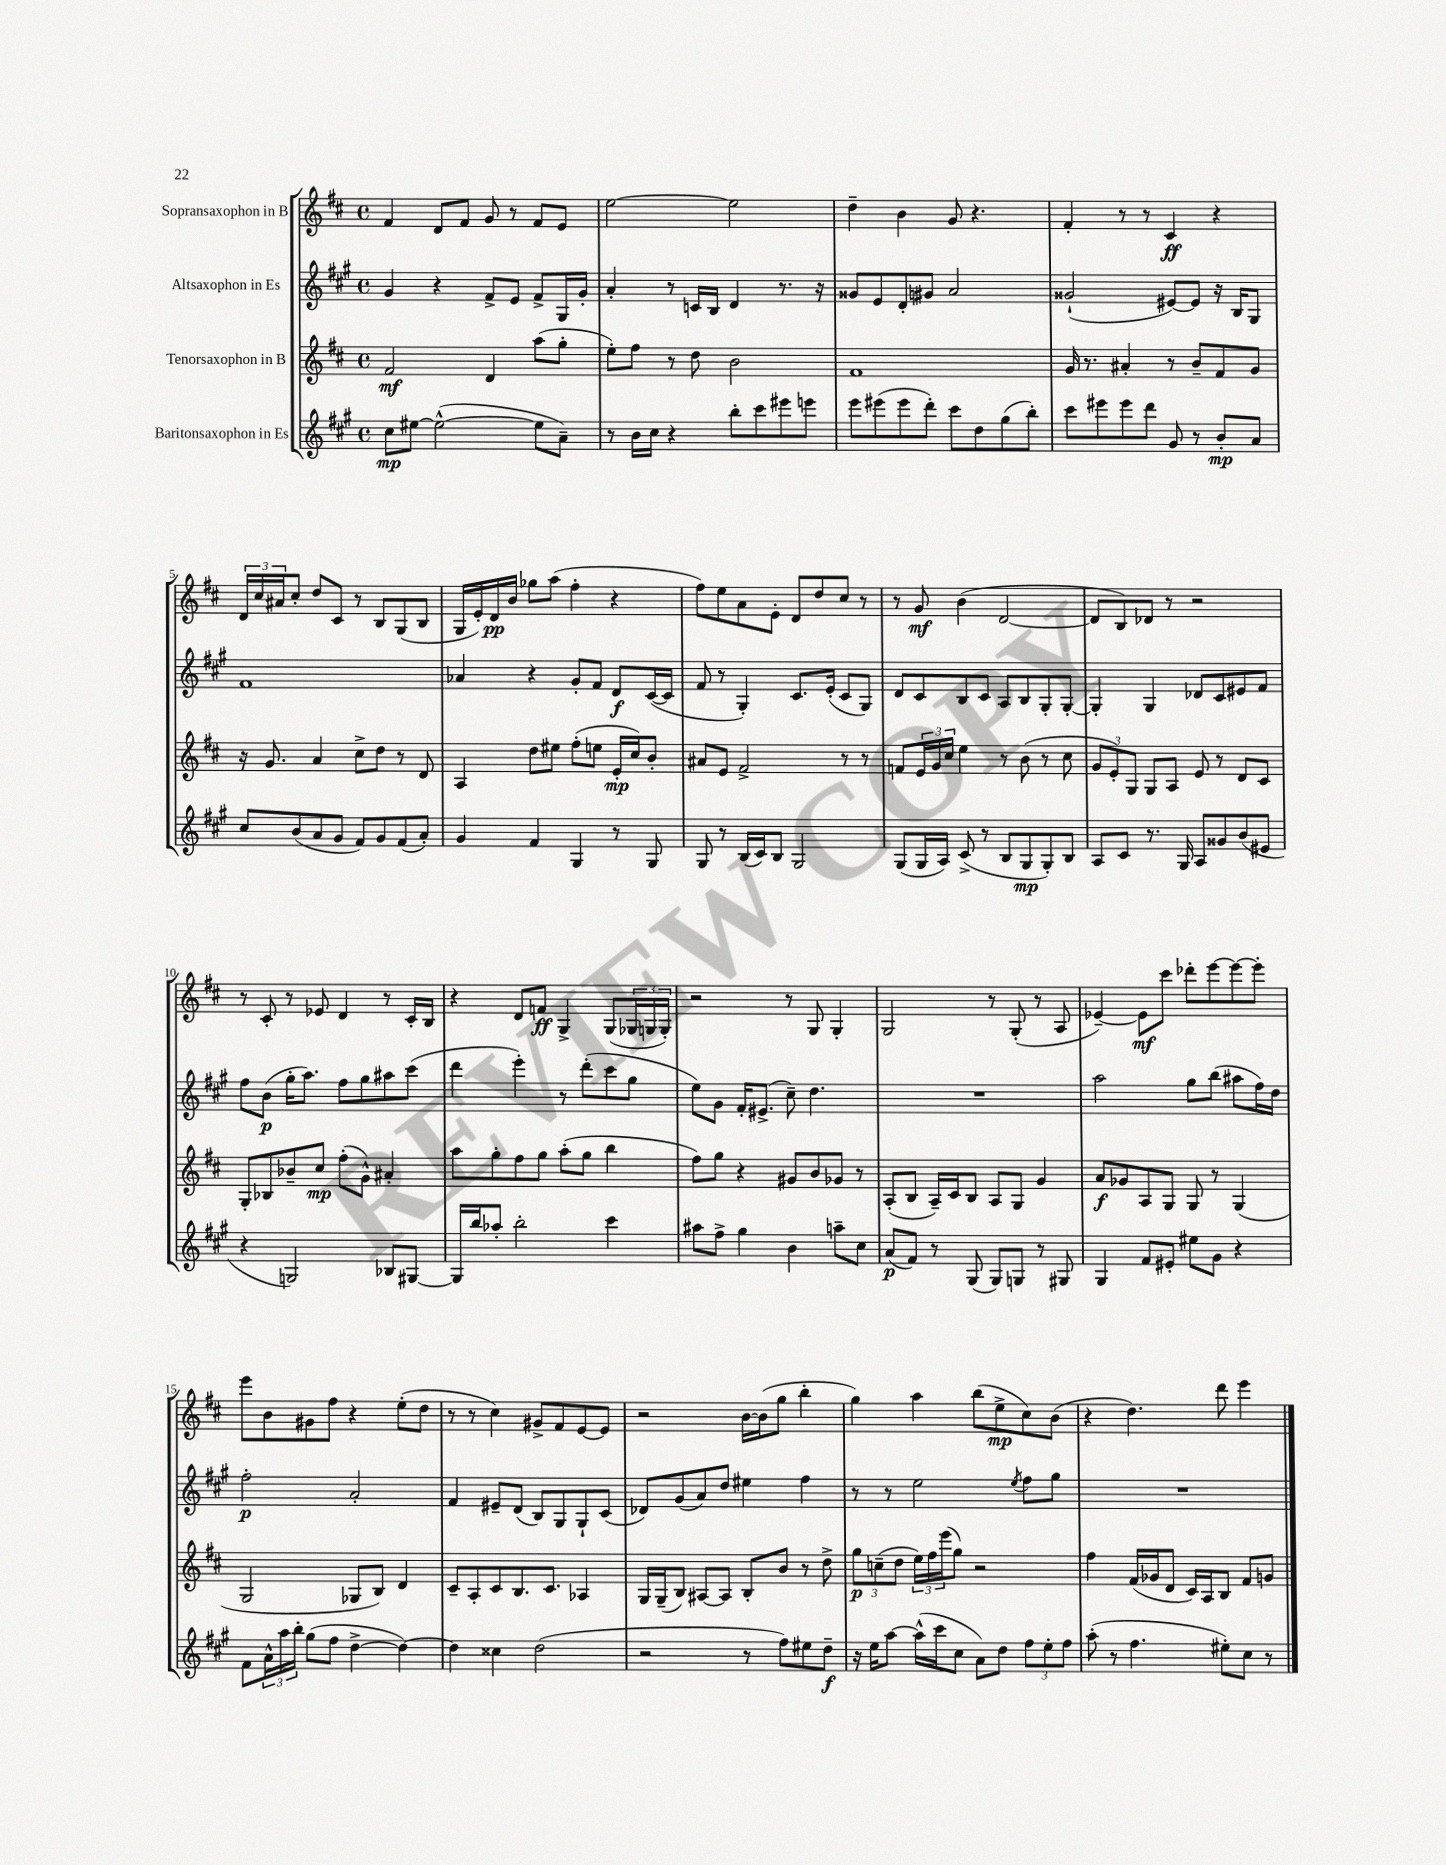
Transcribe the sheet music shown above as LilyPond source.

<<
\new StaffGroup <<
\new Staff = "s0" \with { instrumentName = "Sopransaxophon in B" } {
    \clef treble \key d \major \defaultTimeSignature \time 4/4
    fis'4 d'8 fis'8 g'8 r8 fis'8 e'8 |
    e''2~ e''2 |
    d''4-- b'4 g'8 r4. |
    fis'4-. r8 r8 cis'4\ff r4 |
    \tuplet 3/2 { d'16 cis''16 ais'16 } cis''8-. d''8 cis'8 r8 b8 g8( b8 |
    g16 e'16-.) d'16\pp b'16 ges''8 a''8( fis''4-. r4 |
    fis''8) e''8 a'8 e'8-. d'8 d''8 cis''8 r8 |
    r8 g'8\mf b'4( d'2~ |
    d'8 b8) des'8 r8 r2 |
    r8 cis'8-. r8 ees'8 d'4 r8 cis'16-. b16 |
    r4 d'8 f'8\ff g4-> g8( \tuplet 3/2 { ges16 g16 g16-.) } |
    r2 r8 g8 g4-. |
    g2 r8 g8-.( r8 a8 |
    ees'4~--) ees'8\mf cis'''8 des'''8-. e'''8~ e'''8~ e'''8-. |
    e'''8 b'8 gis'8 fis''8 r4 e''8-.( d''8 |
    r8 r8 cis''4) gis'8-> fis'8 e'8~ e'8 |
    r2 b'16~ b'16( g''8 b''4-. |
    g''4) a''4 b''8( e''8->\mp cis''8) b'8( |
    r4 d''4.) d'''8 e'''4 \bar "|." |
}
\new Staff = "s1" \with { instrumentName = "Altsaxophon in Es" } {
    \clef treble \key a \major \defaultTimeSignature \time 4/4
    gis'4 r4 fis'8-> e'8 fis'8-> gis16 gis'16-. |
    a'4-. r8 c'16 b16 d'4 r8. r16 |
    gisis'8 e'8 d'8-. gis'8 a'2 |
    gisis'2-!( eis'8~) eis'8 r16 b16 gis8 |
    fis'1 |
    aes'4 r4 gis'8-. fis'8 d'8\f cis'16~( cis'16 |
    fis'8 r8 gis4-.) cis'8. e'16-.( cis'8 gis8) |
    d'8 cis'8 b8 cis'8 a8 b8 gis8-. gis8~-. |
    gis4-. gis4 des'8 cis'8 eis'8 fis'8 |
    fis''8 b'8\p( gis''16-. a''8.) fis''8 gis''8 ais''8 cis'''8( |
    d'''4 e'''4-.) r8 d'''8-.( cis'''8 gis''8 |
    e''8) gis'8 fis'16-. eis'8.->( cis''8--) d''4. |
    R1 |
    a''2 gis''8 b''8( ais''8 fis''16) d''16 |
    fis''2-.\p a'2-. |
    fis'4 eis'8-- d'8( b8) gis8 gis8-! cis'8( |
    des'8) gis'8( a'8) d''8 eis''4 fis''4 |
    r8 r8 e''2 \acciaccatura { e''8 } fis''8 gis''8 |
    R1 \bar "|." |
}
\new Staff = "s2" \with { instrumentName = "Tenorsaxophon in B" } {
    \clef treble \key d \major \defaultTimeSignature \time 4/4
    fis'2\mf d'4 a''8( g''8-. |
    e''8-.) fis''8 r8 d''8 b'2 |
    fis'1 |
    g'16 r8. ais'4-. r8 b'8-- fis'8 g'8 |
    r16 g'8. a'4 cis''8-> d''8 r8 d'8 |
    a4 d''8 eis''8 fis''8-.( e''8 e'16-.\mp cis''16) b'8-. |
    ais'8 e'8 fis'2-> r8 r8 |
    f'8 \tuplet 3/2 { e'16 g'16 cis''16 } e''4 r8 b'8( r8 cis''8 |
    \tuplet 3/2 { g'8 e'8-.) g8 } g8 a8 e'8 r8 d'8 cis'8 |
    g8-. bes8 bes'8-- cis''8\mp fis''8-.( g'8-^) ais'4-. |
    a''8 g''8-. fis''8 g''8 a''8-.( g''8 b''4 |
    fis''8) g''8 r4 gis'8 b'8 ges'8 r8 |
    a8-.( b8 a16--) cis'16 b8 a8 g8 g'4 |
    a'8\f ges'8 a8 g8 g8 r8 g4( |
    g2 ges8 b8) d'4 |
    cis'8-- a8-. cis'8 b8. cis'8. aes4 |
    g16 g16--( b8) ais8~ ais8 b8-. b'8 r8 d''8-> |
    \tuplet 3/2 { g''8\p c''8--( d''8 } \tuplet 3/2 { e''16) fis''16 e'''16( } g''8) r2 |
    fis''4 fis'16( ges'16 d'8 cis'16) a16 b8 fis'8 g'8 \bar "|." |
}
\new Staff = "s3" \with { instrumentName = "Baritonsaxophon in Es" } {
    \clef treble \key a \major \defaultTimeSignature \time 4/4
    cis''8\mp eis''8~ eis''2~-^( eis''8 a'8--) |
    r8 b'16 cis''16 r4 b''8-. cis'''8 eis'''8 e'''8 |
    e'''8 eis'''8( eis'''8 d'''8-.) cis'''8 d''8 gis''8( b''8-.) |
    cis'''8 eis'''8 eis'''8 d'''8 gis'8 r8 b'8-.\mp a'8 |
    cis''8 b'8( a'8 gis'8 fis'8) gis'8 fis'8( a'8-.) |
    gis'4 fis'4 gis4 r8 gis8 |
    gis8 r8 b16( cis'16) b8 gis2 |
    gis8( gis16 a16) cis'8->( r8 b8 gis8\mp gis8-.) b8 |
    a8 cis'8 r8. gis16 a8 gisis'8 b'8( eis'8 |
    r4 g2) bes8 gis8~ |
    gis16 b''16 aes''8-. b''2-. cis'''4 |
    ais''8 fis''8-> gis''4 b'4 a''8-- cis''8 |
    a'8\p( fis'8) r8 gis8( gis8) g8 r8 gis8 |
    gis4 fis'8 eis'8-. eis''8 gis'8 r4 |
    fis'8 \tuplet 3/2 { a'16-^ a''16 b''16-. } gis''8( fis''8 d''4~-> d''4~) |
    d''4 cisis''4 d''2( |
    r2 r8 fis''8) eis''8 d''8--\f |
    r16 e''16 a''8~ a''16-^( cis'''16 cis''8 a'8) d''8 \tuplet 3/2 { fis''8 e''8-. fis''8 } |
    a''8-.( r8 fis''4. eis''8-.) cis''8 r8 \bar "|." |
}
>>
>>
